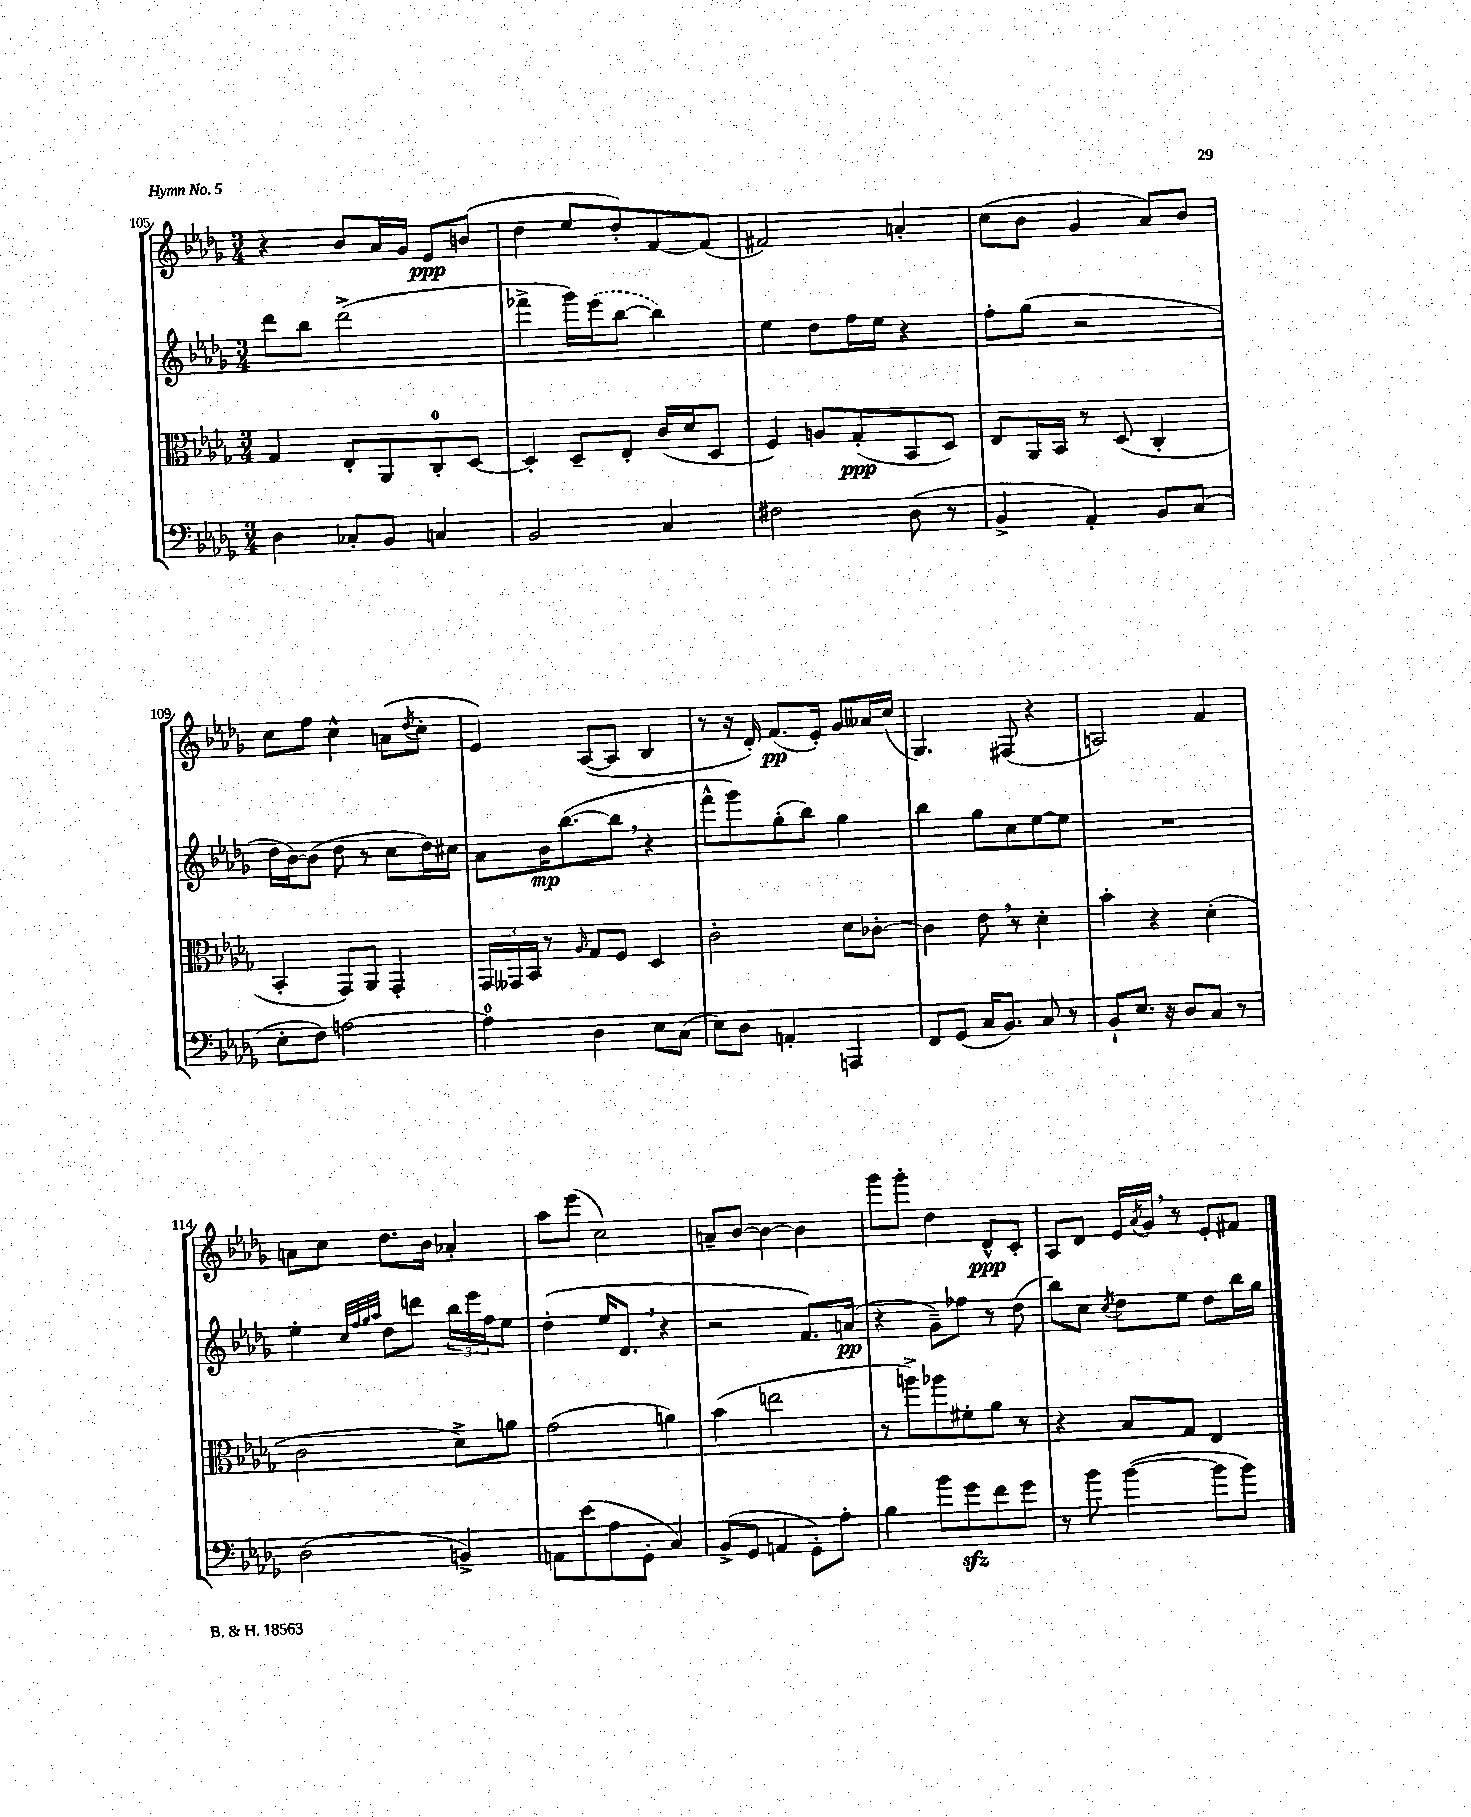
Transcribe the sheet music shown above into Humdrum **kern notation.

**kern	**kern	**dynam	**kern	**dynam	**kern	**dynam
*part4	*part3	*part3	*part2	*part2	*part1	*part1
*staff4	*staff3	*staff3	*staff2	*staff2	*staff1	*staff1
*clefF4	*clefC3	*	*clefG2	*	*clefG2	*
*k[b-e-a-d-g-]	*k[b-e-a-d-g-]	*	*k[b-e-a-d-g-]	*	*k[b-e-a-d-g-]	*
*M3/4	*M3/4	*	*M3/4	*	*M3/4	*
=105	=105	=105	=105	=105	=105	=105
4D-\	4G-/	.	8ddd-\L	.	4r	.
.	.	.	8bb-\J	.	.	.
8C-X'/L	8E-'/L	.	(2ddd-^\	.	8b-/L	.
8BB-/J	8AA-/	.	.	.	16a-/L	.
.	.	.	.	.	16g-/JJ	.
4Cn/	8C'/	.	.	.	8e-/L	ppp
.	[8D-/J	.	.	.	(8bn/J	.
=106	=106	=106	=106	=106	=106	=106
2BB-/	4D-'/]	.	4fff-X^\	.	4dd-\	.
.	8D-~/L	.	16ggg-\LL)	.	8ee-/L	.
.	.	.	(16eee-\J	.	.	.
.	8E-'/J	.	[8bb-\J	.	8dd-'/)	.
4C/	(16c/LL	.	4bb-\])	.	[8f/	.
.	16d-/J	.	.	.	.	.
.	8D-/J	.	.	.	(8f/J]	.
=107	=107	=107	=107	=107	=107	=107
2F#X\	4F/)	.	4ee-\	.	2f#X/)	.
.	8An/L	.	8dd-\L	.	.	.
.	(8G-'/	ppp	16ff\L	.	.	.
.	.	.	16ee-\JJ	.	.	.
(8D-\	8BB-/	.	4r	.	4an'/	.
8r	8D-/J)	.	.	.	.	.
=108	=108	=108	=108	=108	=108	=108
4BB-^/	8E-/L	.	8ff'\L	.	(8cc\L	.
.	16AA-/L	.	(8gg-\J	.	8b-\J	.
.	16BB-/JJ	.	.	.	.	.
4AA-'/)	8r	.	2r	.	4g-/	.
.	(8D-/	.	.	.	.	.
8BB-/L	4C'/	.	.	.	8a-/L)	.
(8C/J	.	.	.	.	8b-/J	.
!!LO:LB:g=z
=109	=109	=109	=109	=109	=109	=109
8E-'\L	4BB-'/	.	16dd-\LL	.	8cc\L	.
.	.	.	[16b-\J)	.	.	.
8F\J)	.	.	(8b-\J]	.	8ff\J	.
[2An\	8GG-/L)	.	8dd-\	.	4cc^^\	.
.	8AA-/J	.	8r	.	.	.
.	4GG-'/	.	8cc\L	.	(8an\L	.
.	.	.	.	.	8qdd-/	.
.	.	.	16dd-\L)	.	8cc'\J	.
.	.	.	16cc#X\JJ	.	.	.
=110	=110	=110	=110	=110	=110	=110
4A\]	24GG-/LL	.	8a-\L	.	4e-/)	.
.	24GG--X/	.	.	.	.	.
.	24BB-/JJ	.	.	.	.	.
.	8r	.	16b-\K	mp	.	.
.	.	.	([8.bb-\	.	.	.
.	16qqA-/	.	.	.	.	.
4D-\	8G-/L	.	.	.	([8A-/L	.
.	8F/J	.	8bb-,\J]	.	8A-/J]	.
8E-\L	4D-/	.	4r	.	4B-/	.
(8C\J	.	.	.	.	.	.
=111	=111	=111	=111	=111	=111	=111
8E-\L)	2c'\	.	8fff^^\L	.	8r	.
8D-\J	.	.	8ggg-\)	.	16r	.
.	.	.	.	.	16d-'/)	.
4AAn'/	.	.	(8gg-'\	.	(8.f/L	pp
.	.	.	8bb-\J)	.	.	.
.	.	.	.	.	16e-'/Jk)	.
4AAAn/	8d-\L	.	4gg-\	.	8g-/L	.
.	[8c-X'\J	.	.	.	16a--X/L	.
.	.	.	.	.	(16cc/JJ	.
=112	=112	=112	=112	=112	=112	=112
8FF/L	4c-\]	.	4bb-\	.	4.G-/)	.
(8GG-/J	.	.	.	.	.	.
16C/KL	8e-,\	.	8gg-\L	.	.	.
8.BB-/J)	.	.	.	.	.	.
.	8r	.	8cc\	.	(8F#X/	.
8C/	4d-'\	.	[8ee-\	.	4r	.
8r	.	.	8ee-\J]	.	.	.
=113	=113	=113	=113	=113	=113	=113
8BB-`/L	4b-'\	.	2.r	.	2An/)	.
8.E-/J	.	.	.	.	.	.
.	4r	.	.	.	.	.
16r	.	.	.	.	.	.
8D-/L	.	.	.	.	.	.
8C/J	(4d-'\	.	.	.	4f/	.
8r	.	.	.	.	.	.
!!LO:LB:g=z
=114	=114	=114	=114	=114	=114	=114
(2D-\	2c\	.	4ee-'\	.	8an\L	.
.	.	.	.	.	8cc\J	.
.	.	.	32qqcc/LLL	.	.	.
.	.	.	32qqff/	.	.	.
.	.	.	32qqgg-/	.	.	.
.	.	.	32qqaa-/JJJ	.	.	.
.	.	.	8dd-\L	.	8.dd-\L	.
.	.	.	8dddn\J	.	.	.
.	.	.	.	.	16b-\Jk	.
4BBn^/)	8d-^\L)	.	24bb-\LL	.	4a-X'/	.
.	.	.	24eee-\	.	.	.
.	.	.	24ff\J	.	.	.
.	8an\J	.	8ee-\J	.	.	.
=115	=115	=115	=115	=115	=115	=115
8AAn\L	(2g-\	.	(4dd-'\	.	8aa-\L	.
(8e-\	.	.	.	.	(8eee-\J	.
8A-\	.	.	16ee-/KL	.	2cc\)	.
.	.	.	8.d-,/J	.	.	.
8GG-'\J	.	.	.	.	.	.
4C/)	4an\)	.	4r	.	.	.
=116	=116	=116	=116	=116	=116	=116
(8BB-^/L	(4b-\	.	2r	.	8an~/L	.
8GG-/J	.	.	.	.	[8b-/J	.
4AAn/	2een\	.	.	.	4b-\_	.
8GG-'\L)	.	.	8.f/L)	.	4b-\]	.
8A-'\J	.	.	.	.	.	.
.	.	.	(16an/Jk	pp	.	.
=117	=117	=117	=117	=117	=117	=117
4B-\	8r	.	4r	.	8ggg-\L	.
.	8aan^\L)	.	.	.	8ggg-'\J	.
8b-\L	8aa-X\	.	8g-~\L)	.	4dd-\	.
8g-zz\	8f#X'\	.	8ff-X\J	.	.	.
8f\	8a-\J	.	8r	.	8d-^^/L	ppp
8g-\J	8r	.	(8dd-\	.	8c'/J	.
=118	=118	=118	=118	=118	=118	=118
8r	4r	.	8bb-\L)	.	8A-/L	.
8b-\	.	.	8cc\J	.	8d-/J	.
.	.	.	8qcc/	.	.	.
([4b-\	8B-/L	.	8dd-\L	.	16e-/LL	.
.	.	.	.	.	8qa-/	.
.	.	.	.	.	16g-,/JJ	.
.	8G-/J	.	8ee-\J	.	8r	.
8b-\L]	4E-/	.	8dd-\L	.	8e-'/L	.
8b-\J)	.	.	16bb-\L	.	8f#X/J	.
.	.	.	16gg-\JJ	.	.	.
==	==	==	==	==	==	==
*-	*-	*-	*-	*-	*-	*-
